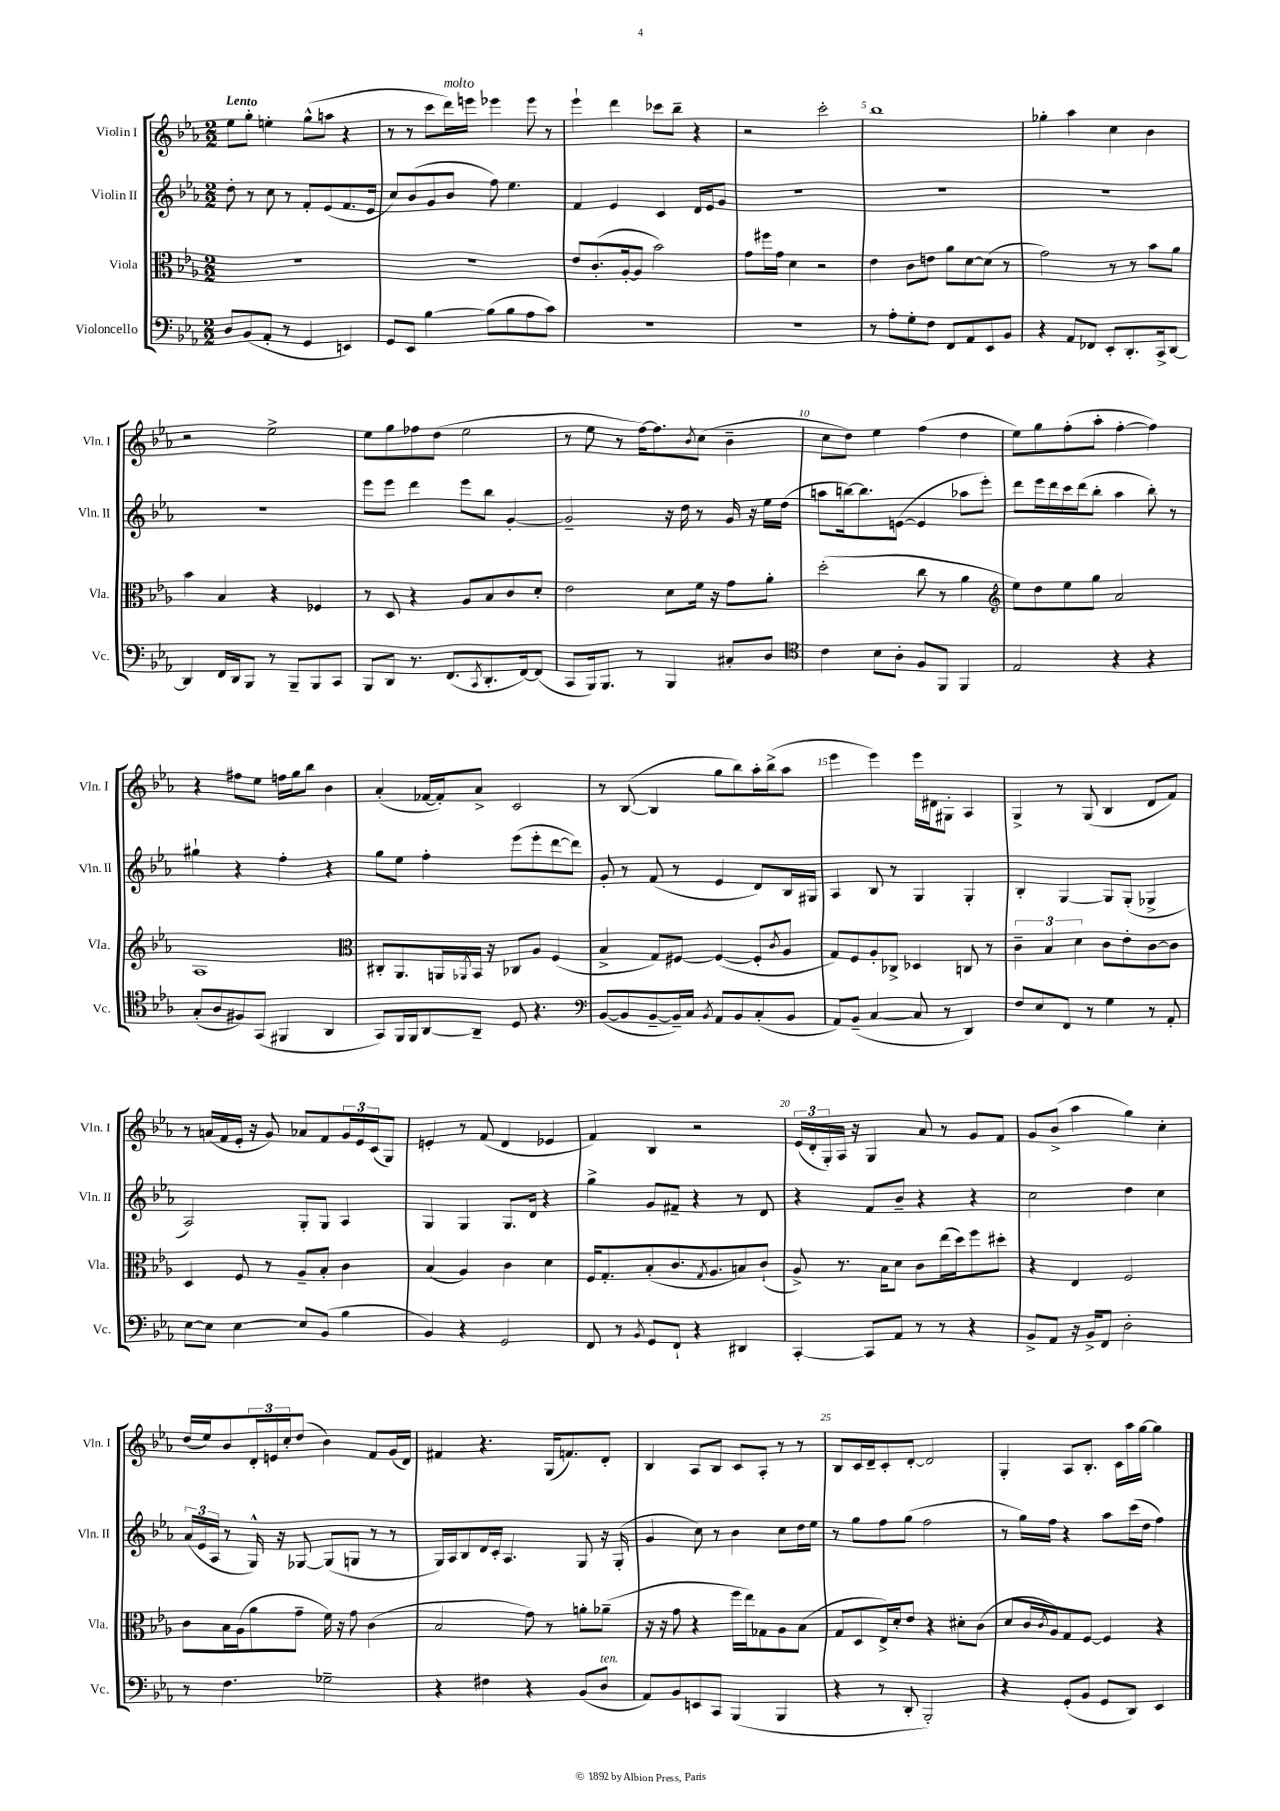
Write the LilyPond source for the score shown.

<<
\new StaffGroup <<
\new Staff = "s0" \with { instrumentName = "Violin I" shortInstrumentName = "Vln. I" } {
    \clef treble \key ees \major \numericTimeSignature \time 2/2 \tempo "Lento"
    ees''8 g''8-. e''4-. g''8-^( a''8 r4 |
    r8 r8 c'''8 d'''16^\markup { \italic "molto" }) e'''16 ees'''4 ees'''8 r8 |
    ees'''4-! d'''4 ces'''8 bes''8-- r4 |
    r2 c'''2-. |
    bes''1 |
    ges''4-. aes''4 c''4 bes'4 |
    r2 ees''2-> |
    ees''8 g''8 fes''8 d''8( ees''2 |
    r8 ees''8 r8 f''16~) f''8. \acciaccatura { bes'8 } c''8( bes'4-- |
    c''8 d''8) ees''4 f''4( d''4 |
    ees''8) g''8 f''8-.( aes''8-. f''4~-. f''4) |
    r4 fis''8 ees''8 f''16 g''16 bes''8 bes'4 |
    aes'4-.( fes'16~ fes'16-.) aes'8-> c'2 |
    r8 bes8~( bes4 g''8 bes''8) aes''16-. bes''16->( aes''8 |
    ees'''4 ees'''4) ees'''16 dis'16 gis8-. aes4 |
    g4-> r8 g8( bes4 d'8 f'8) |
    r8 a'16( f'16 ees'16-. r16 g'8) aes'8 f'8 \tuplet 3/2 { g'16 ees'16 c'16( } g8) |
    e'4-. r8 f'8( d'4 ees'4 |
    f'4) bes4 r2 |
    \tuplet 3/2 { ees'16( d'16-. g16-.) } aes16 r16 g4 aes'8 r8 g'8 f'8 |
    g'8 bes'8->( aes''4 g''4) c''4-. |
    d''16( ees''16) bes'8 \tuplet 3/2 { d'16-. e'16 c''16-. } d''8( bes'4) f'8 g'16( d'16) |
    fis'4 r4. g16( f'8.) d'8-. |
    bes4 aes8 bes8 c'8 aes8-. r8 r8 |
    bes8 c'16 d'16-- c'8-. d'8~-. d'2 |
    g4-. aes8 bes8.-. c'16 aes''16 g''16~ g''4 \bar "|." |
}
\new Staff = "s1" \with { instrumentName = "Violin II" shortInstrumentName = "Vln. II" } {
    \clef treble \key ees \major \numericTimeSignature \time 2/2
    d''8-. r8 c''8 r8 f'8-. ees'8( f'8. ees'16 |
    c''8) bes'8( g'8 bes'8 f''8) ees''4. |
    f'4 ees'4 c'4 d'16 ees'16 g'8 |
    R1 |
    R1 |
    R1 |
    R1 |
    ees'''8 ees'''8 d'''4 ees'''8 bes''8 g'4~-. |
    g'2-- r16 d''16 r8 g'16 r16 ees''16 d''16( |
    a''8 b''16~) b''8. e'8~( e'4 aes''8 ees'''8-.) |
    d'''8 ees'''16 d'''16 c'''16 d'''16( bes''8-. aes''4 bes''8-.) r8 |
    gis''4-! r4 f''4-. r4 |
    g''8 ees''8 f''4-. ees'''8( ees'''8-. d'''8~ d'''8) |
    g'8-. r8 f'8( r8 ees'4 d'8) bes16 gis16 |
    aes4 bes8 r8 g4 g4-. |
    bes4-. g4~ g8 g8-.( ges4-> |
    aes2) g8-. g8 aes4 |
    g4 g4 g8. d'16 r4 |
    g''4-> g'8 fis'8-- r4 r8 d'8 |
    r4 f'8 bes'8-- r4 r4 |
    c''2 d''4 c''4 |
    \tuplet 3/2 { aes'16( ees'16 aes16 } r8 g16-^) r16 ges8~ ges8( g8 r8 r8 |
    g16) aes16 bes8 d'16 c'16-. aes4. g8 r16 g16-.( |
    g'4 c''8) r8 bes'4 c''8 d''16 ees''16 |
    r8 g''8 f''8 g''8( f''2 |
    r8 g''16) f''16 r4 aes''8 c'''16( d''16 f''4) \bar "|." |
}
\new Staff = "s2" \with { instrumentName = "Viola" shortInstrumentName = "Vla." } {
    \clef alto \key ees \major \numericTimeSignature \time 2/2
    R1 |
    R1 |
    ees'8 c'8.-.( aes16~-. aes8 bes'2) |
    g'8 fis''16 g'16 d'4 r2 |
    ees'4 c'8 e'8 aes'8 d'8~ d'8( r8 |
    g'2) r8 r8 bes'8 aes'8 |
    bes'4 bes4 r4 fes4 |
    r8 d8 r4 aes8 bes8 c'8 d'8-. |
    ees'2 d'8 f'16 r16 g'8 aes'8-. |
    d''2-.( c''8 r8 aes'4 |
    \clef treble ees''8) d''8 ees''8 g''8 aes'2 |
    aes1 |
    \clef alto cis8-. aes,8. a,16 \acciaccatura { aes,8 } bes,16 r16 ces8 aes8 f4( |
    bes4-> g8) fis8~ fis4~( fis8-. \acciaccatura { c'8 } aes8 |
    g8) f8 aes8-. ces8-> des4 c8 r8 |
    \tuplet 3/2 { c'4-- bes4 d'4 } c'8 ees'8-. c'8~ c'8 |
    d4 f8 r8 aes8-- bes8-. c'4 |
    bes4( aes4) c'4 d'4 |
    f16 g8.-. bes8-.( c'8. \acciaccatura { g8 } aes8. b8) c'8-!( |
    aes8->) r8. bes16 d'8 c'8 ees''16( d''16) f''8 dis''8-. |
    r4 ees4 f2 |
    c'8 bes16 aes16( aes'8 g'8-- f'16) r16 g'8 c'4( |
    bes2 g'8) r8 a'8-. aes'8--( |
    r16 r16 g'8 r4 f''16 ees''16) ges8 aes8 bes8( |
    g8 d8 ees16->) d'16-. ees'8 r4 dis'8-. c'8( |
    d'8 c'16 \acciaccatura { c'8 } aes16) g8 f8~ f4 r4 \bar "|." |
}
\new Staff = "s3" \with { instrumentName = "Violoncello" shortInstrumentName = "Vc." } {
    \clef bass \key ees \major \numericTimeSignature \time 2/2
    d8 bes,8( aes,8-. r8 g,4 e,4) |
    g,8 ees,8 bes4~ bes8( bes8 aes8 c'8) |
    r1 |
    r1 |
    r8 aes8-. g8-. f8 f,8 aes,8 ees,8 bes,8 |
    r4 aes,8 fes,8 ees,8-. d,8.-. c,16-> d,8~ |
    d,4 f,16 d,16 bes,,8 r8 bes,,8-- bes,,8 c,8 |
    bes,,8 d,8 r8. f,8.( \acciaccatura { c,8 } d,8.-. f,16~) f,8( |
    c,8 bes,,16) bes,,8. r8 bes,,4 cis8-. d8 |
    \clef tenor c'4 bes8 aes8-. f8 f,8 f,4 |
    ees2 r4 r4 |
    g8-.( aes8 fis8) g,8( fis,4 aes,4 |
    g,8) f,16 f,16 aes,8~ aes,8-- d8 r4. |
    \clef bass bes,8~( bes,8 bes,8~-- bes,16--) c16 \acciaccatura { bes,8 } aes,8 bes,8 c8-.( bes,8 |
    aes,8) bes,8--( c4~ c8 r8 d,4) |
    f8 ees8 f,8 r8 g4 r8 aes,8-. |
    ees8~ ees8 ees4~ ees8 bes,8( bes4 |
    bes,4) r4 g,2 |
    f,8 r8 \acciaccatura { bes,8 } g,8 f,8-! r4 dis,4 |
    c,4~-. c,8 aes,8 r8 r8 r4 |
    bes,8-> aes,8 r16 bes,16-> f,8 d2-. |
    r8 f4. ges2-- |
    r4 fis4 r4 bes,8( d8^\markup { \italic "ten." } |
    aes,8) bes,8 e,8 c,8 bes,,4( bes,,4 |
    r4 r8 d,8-. bes,,2-.) |
    r4 g,8-.( bes,8 g,8 d,8) ees,4 \bar "|." |
}
>>
>>
\layout { \context { \Score \override BarNumber.break-visibility = ##(#f #t #t) barNumberVisibility = #(every-nth-bar-number-visible 5) } }
